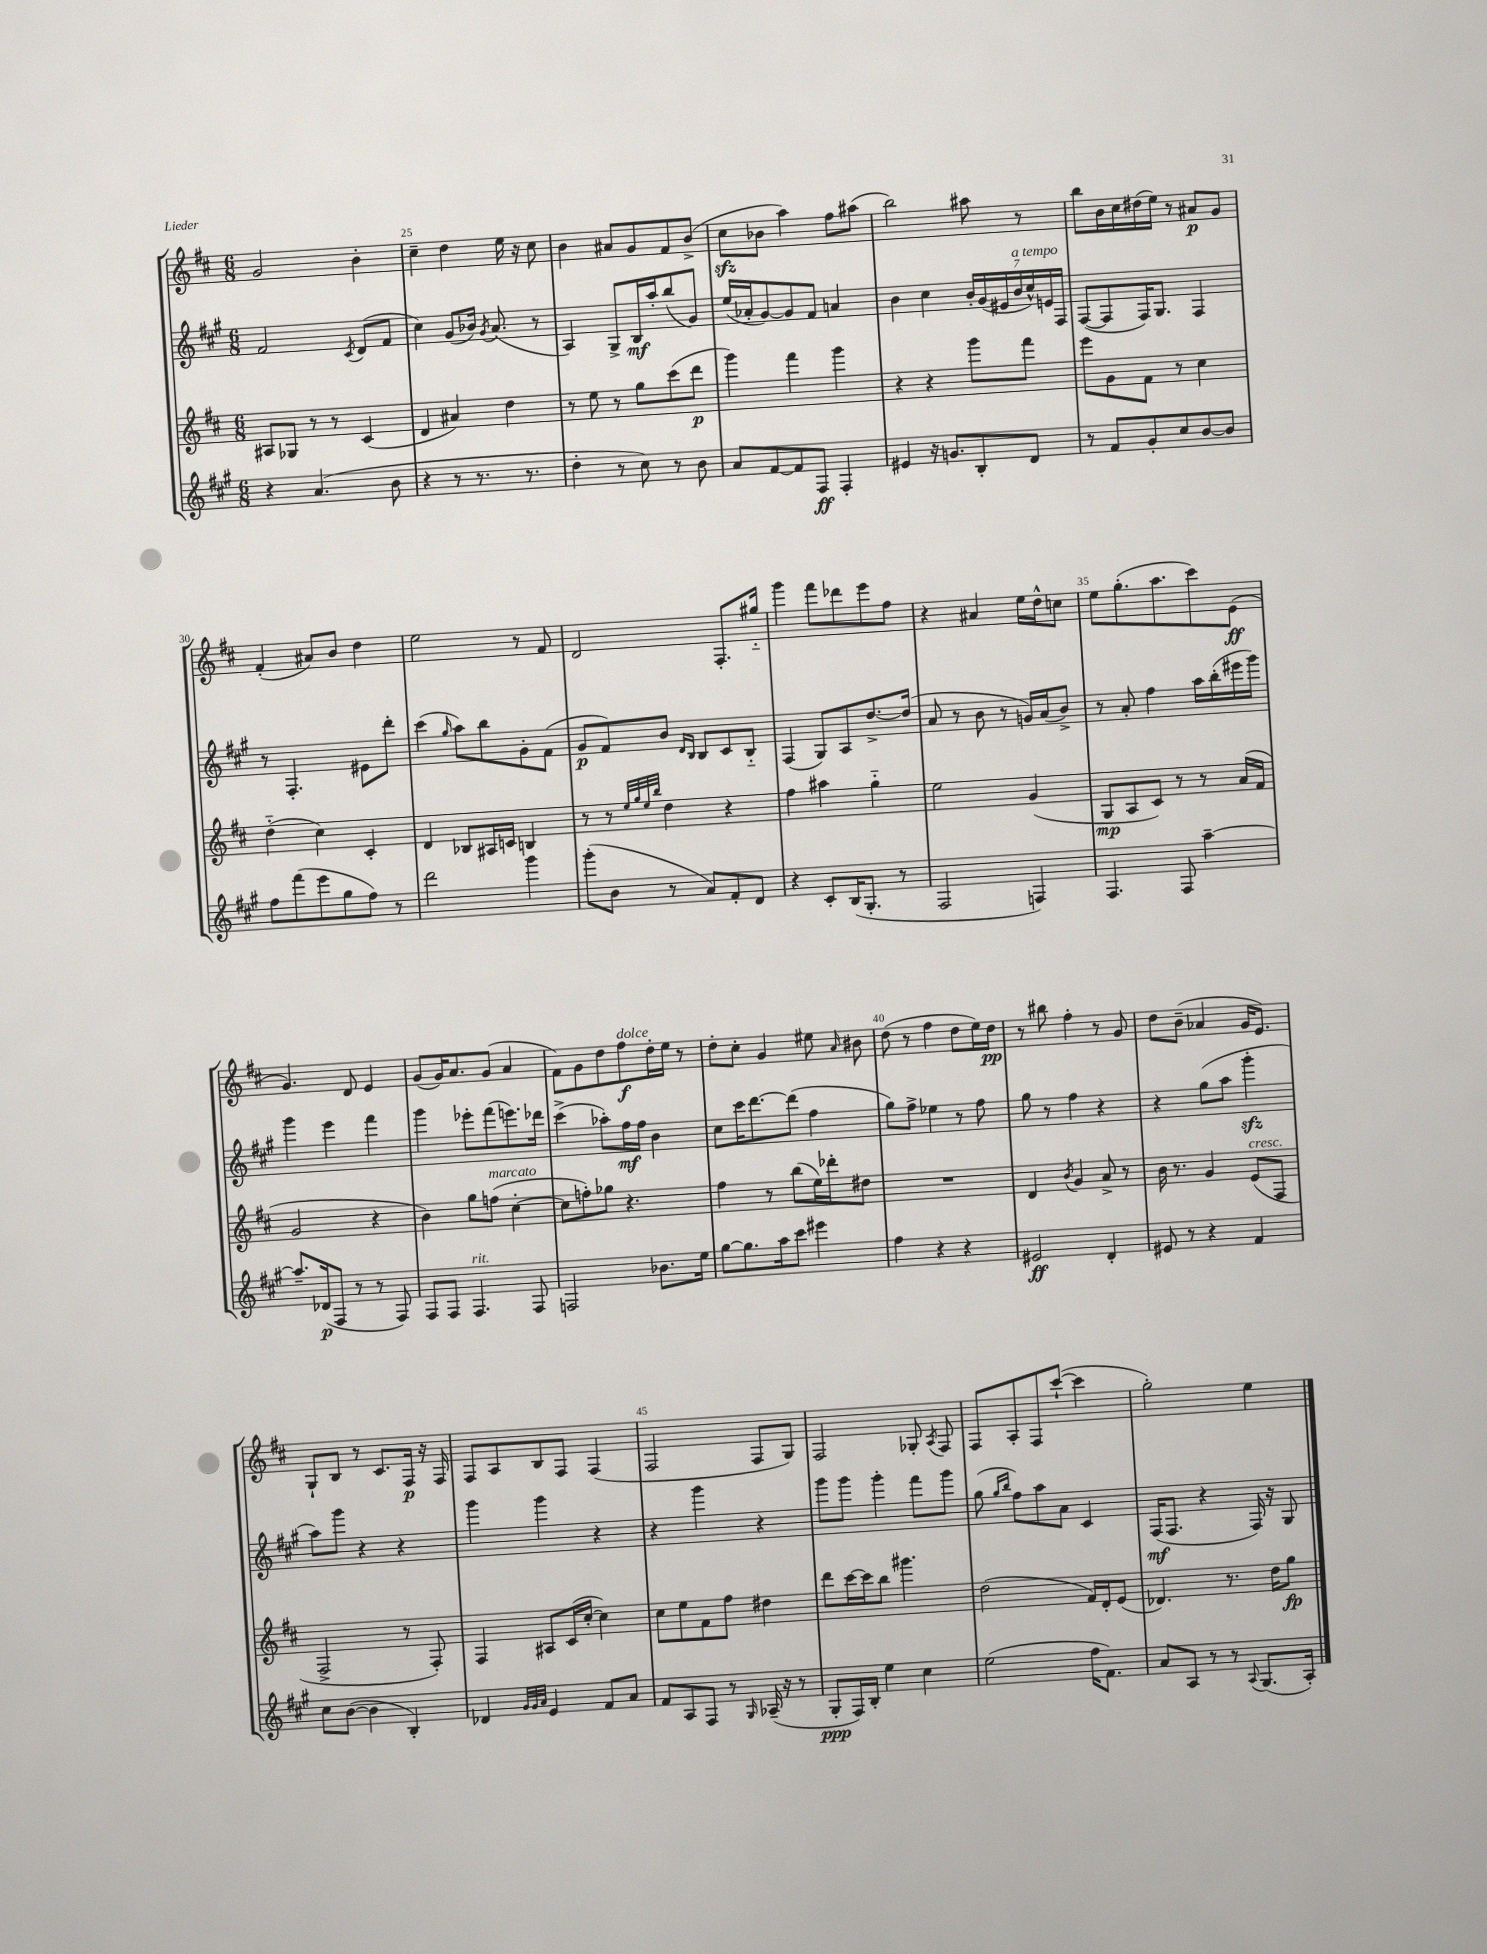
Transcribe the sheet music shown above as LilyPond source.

<<
\new StaffGroup <<
\new Staff = "s0" {
    \clef treble \key d \major \numericTimeSignature \time 6/8
    \autoBeamOff g'2 b'4-. |
    cis''4-- d''4 e''16 r16 cis''8 |
    b'4 ais'8[ g'8 fis'8 b'8]->( |
    cis''8[\sfz bes'8] a''4) fis''8[ ais''8]( |
    b''2) ais''8 r8 |
    b''8[ b'16 cis''16 dis''16( e''16]) r8 ais'8[\p g'8] |
    fis'4-.( ais'8[) b'8] d''4 |
    e''2 r8 fis'8 |
    d'2 fis8.[-. gis''16]-_ |
    g'''4 fis'''8[ des'''8 e'''8 fis''8] |
    r4 ais'4 e''16[ d''16-^ c''8] |
    e''8[ g''8.-.( a''8. cis'''8) e'8]\ff( |
    g'4.) d'8 e'4 |
    g'8[( g'16) a'8. g'8]( a'4 |
    fis'8[) g'8 d''8 fis''8\f^\markup { \italic "dolce" } d''16-. e''16] r8 |
    d''8[-. cis''8]-. g'4 eis''8 \grace { a'16 } bis'8 |
    d''8( r8 fis''4 d''8[ e''16) d''16]\pp |
    r8 bis''8 fis''4-. r8 g'8 |
    d''8[ b'8]--( aes'4 g'16[ e'8.]) |
    g8[-! b8] r8 cis'8.[ fis16]\p r16 fis16 |
    fis8[ a8 b8 fis8] fis4( |
    fis2 fis8[ g8]) |
    fis2 ges8-. \acciaccatura { a8 } fis8 |
    fis8[ a8-. fis8 cis'''8]~-!( cis'''4 |
    g''2-.) e''4 \bar "|." |
}
\new Staff = "s1" {
    \clef treble \key a \major \numericTimeSignature \time 6/8
    \autoBeamOff fis'2 \acciaccatura { cis'8 } d'8[( fis'8] |
    cis''4) gis'8[( bes'16]) \acciaccatura { gis'8 } a'8.( r8 |
    a4) gis8[-> b16\mf a''16-. b''8( gis'8]) |
    e''16[( aes'16-. gis'8~) gis'8 fis'8] a'4 |
    b'4 cis''4 \tuplet 7/4 { b'16[-. gis'16( eis'16 b'16^\markup { \italic "a tempo" } cis''16-^) e'16 fis16] } |
    fis8[~( fis8 fis16) gis8.] fis4 |
    r8 fis4.-. eis'8[ d'''8]-. |
    cis'''4( \grace { gis''16 } a''8[) b''8 gis'8-. fis'8]( |
    gis'8[\p fis'8) b'8] \grace { d'16[ b16] } b8[ cis'8 b8]-_ |
    fis4( gis8[) a8 d''8.~-> d''16]( |
    a'8 r8 b'8 r8 g'16[) a'16( b'8]->) |
    r8 a'8-. fis''4 a''16[ b''16-.( eis'''16 gis'''16]) |
    gis'''4 e'''4 fis'''4 |
    gis'''4 ees'''8[-. fis'''8( e'''8.) des'''16] |
    cis'''4->( aes''8[-.) fis''16\mf fis''16] b'4 |
    cis''8[ cis'''16 d'''8.~ d'''8]( fis''4 |
    gis''8[) fis''8]-> ees''4 r8 fis''8 |
    gis''8 r8 fis''4 r4 |
    r4 gis''8[( a''8] gis'''4-.\sfz |
    a''8[) gis'''8] r4 r4 |
    gis'''4 gis'''4 r4 |
    r4 gis'''4 r4 |
    gis'''8[ gis'''8] gis'''4-. fis'''8[ gis'''8] |
    gis''8( \grace { gis''16[ b''16] } fis''8[) a''8 a'8] cis'4 |
    fis16[\mf( fis8.] r4 fis16) r16 gis8 \bar "|." |
}
\new Staff = "s2" {
    \clef treble \key d \major \numericTimeSignature \time 6/8
    \autoBeamOff ais8[ ges8] r8 r8 cis'4( |
    d'4 ais'4) d''4 |
    r8 e''8 r8 g''8[ cis'''8( d'''8]\p |
    g'''4) fis'''4 g'''4 |
    r4 r4 g'''8[ fis'''8] |
    e'''8[ g'8 fis'8] r8 cis''4 |
    d''4-_( cis''4) cis'4-. |
    d'4 bes8[ ais16 c'16] b4 |
    r8 r8 \grace { e''32[ g''32 e''32 b''32] } d''4 r4 |
    fis''4 ais''4 g''4-_ |
    e''2 g'4( |
    g8[\mp a8 cis'8]) r8 r8 a'16[( fis'16] |
    g'2 r4 |
    b'4) g''8[ f''8]^\markup { \italic "marcato" }( cis''4~-. |
    cis''8[ f''8-.) ges''8] r4. |
    fis''4 r8 b''8[( e''16) des'''16-. dis''8] |
    R2. |
    d'4 \acciaccatura { b'8 } g'4 a'8-> r8 |
    b'16 r8. g'4 e'8[^\markup { \italic "cresc." }( fis8] |
    fis2-> r8 fis8-.) |
    fis4 ais8[ cis'16( cis''16]~-. cis''4) |
    cis''8[ e''8 fis'8 fis''8] dis''4 |
    d'''8[ cis'''16~ cis'''16 b''8] gis'''4. |
    d''2( fis'16[) d'16-. e'8]( |
    des'4.) r8. d''16[ g''8]\fp \bar "|." |
}
\new Staff = "s3" {
    \clef treble \key a \major \numericTimeSignature \time 6/8
    \autoBeamOff r4 a'4.( b'8 |
    r4 r8 r8. r8. |
    d''4-. r8 cis''8) r8 b'8 |
    a'8[ fis'8~ fis'8 fis8]\ff fis4-. |
    eis'4 r16 g'8.[ b8-. d'8] |
    r8 fis'8[ gis'8-. cis''8 b'8~ b'8] |
    fis''8[ fis'''8( e'''8 gis''8 fis''8]) r8 |
    d'''2 gis'''4 |
    gis'''8[-.( b'8] r8 a'8[) fis'8-. d'8] |
    r4 cis'8[-. b16( gis8.]-. r8 |
    fis2 f4) |
    fis4. fis8 a''4~-- |
    a''8.[-- des'16\p( fis8] r8 r8 fis8) |
    fis8[ fis8] fis4.^\markup { \italic "rit." } fis8 |
    f2 bes'8.[ e''16] |
    gis''8[~ gis''8. a''16 cis'''8] eis'''4 |
    fis''4 r4 r4 |
    eis'2\ff d'4-. |
    eis'8 r8 r4 fis'4 |
    cis''8[ b'8]~( b'4 b4-.) |
    des'4 \grace { gis'32[ gis'32 a'32] } e'4 fis'8[ a'8] |
    fis'8[ a8 fis8] r8 \grace { gis16 } aes16--( r16 r8 |
    gis8[-.\ppp fis16) b16]-. e''4 cis''4 |
    e''2( fis''16[ fis'8.]) |
    a'8[ a8] r8 r8 \appoggiatura { a8 } gis8.[( a16]-.) \bar "|." |
}
>>
>>
\layout { \context { \Score currentBarNumber = #24 \override BarNumber.break-visibility = ##(#f #t #t) barNumberVisibility = #(every-nth-bar-number-visible 5) } }
